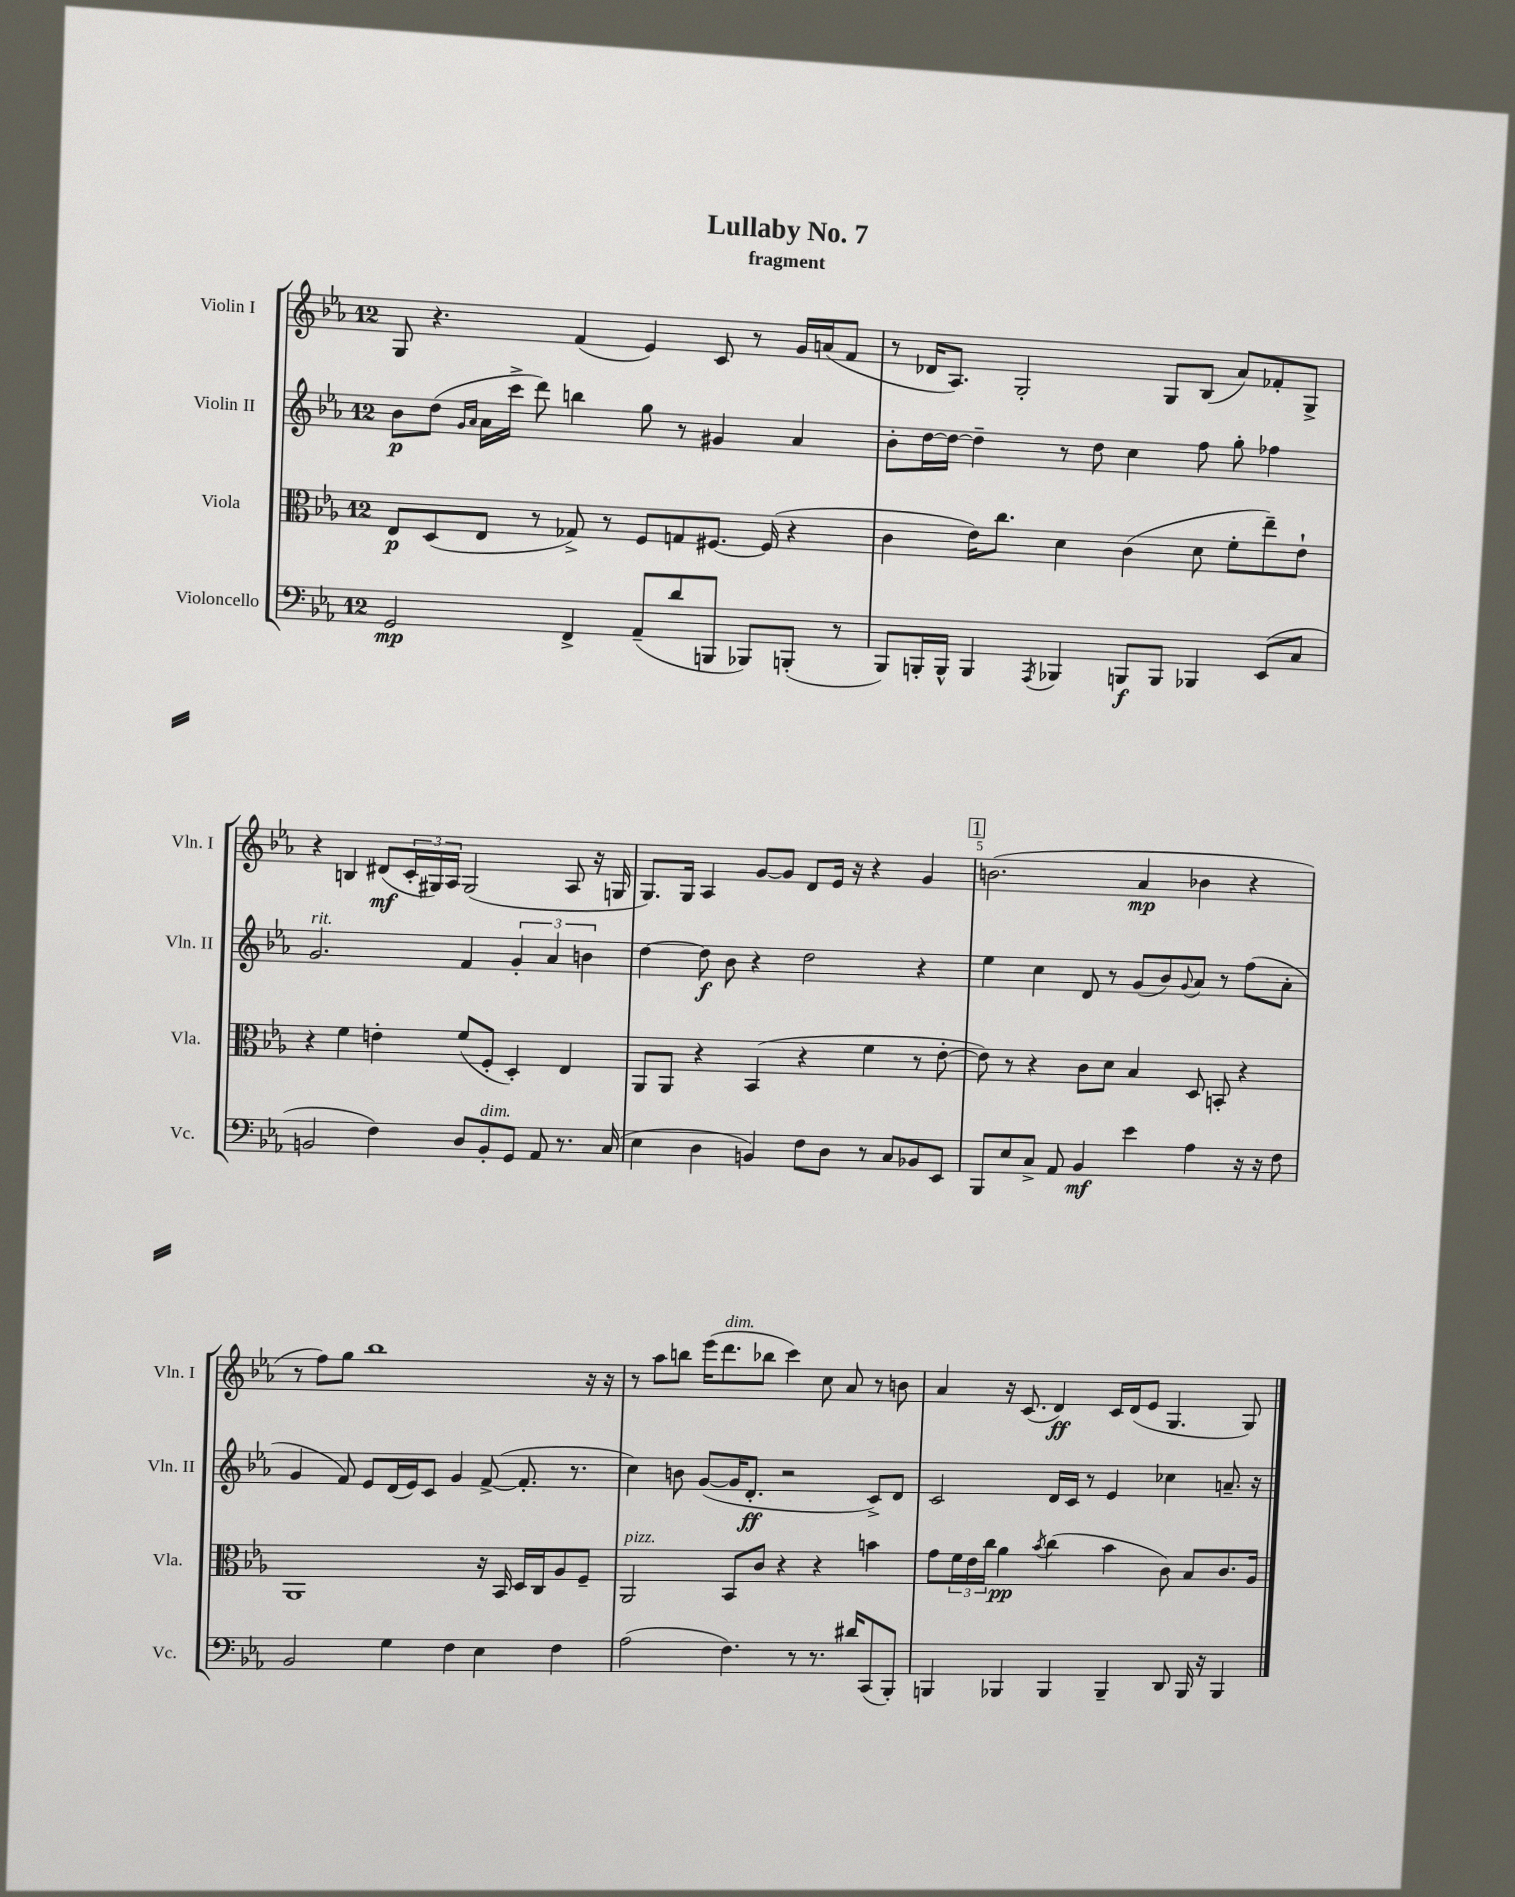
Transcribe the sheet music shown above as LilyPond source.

\header { title = "Lullaby No. 7" subtitle = "fragment" }
<<
\new StaffGroup <<
\new Staff = "s0" \with { instrumentName = "Violin I" shortInstrumentName = "Vln. I" } {
    \clef treble \key ees \major \once \override Staff.TimeSignature.style = #'single-digit \time 12/8
    g8 r4. f'4( ees'4) c'8 r8 g'16 a'16( f'8 |
    r8 des'16 aes8.) g2-. g8 bes8( aes'8) fes'8-. g8-> |
    r4 b4 dis'8\mf( \tuplet 3/2 { c'16-. gis16) aes16 } gis2( aes8 r16 g16 |
    g8.) g16 aes4 g'8~ g'8 d'8 ees'16 r16 r4 g'4 |
    \mark \markup { \box "1" } b'2.( aes'4\mp bes'4 r4 |
    r8 f''8) g''8 bes''1 r16 r16 |
    r8 aes''8 b''8 ees'''16( d'''8.^\markup { \italic "dim." } bes''8 c'''4) c''8 aes'8 r8 b'8 |
    aes'4 r16 c'8.( d'4\ff) c'16 d'16( ees'8 g4. g8) \bar "|." |
}
\new Staff = "s1" \with { instrumentName = "Violin II" shortInstrumentName = "Vln. II" } {
    \clef treble \key ees \major \once \override Staff.TimeSignature.style = #'single-digit \time 12/8
    bes'8\p d''8( \grace { g'16 aes'16 } aes'16 c'''16-> d'''8) b''4 g''8 r8 gis'4 aes'4 |
    bes'8-. d''16~ d''16~ d''4-- r8 d''8 c''4 f''8 g''8-. fes''4 |
    g'2.^\markup { \italic "rit." } f'4 \tuplet 3/2 { g'4-. aes'4 b'4 } |
    d''4~ d''8\f bes'8 r4 d''2 r4 |
    \mark \markup { \box "1" } ees''4 c''4 d'8 r8 g'8( bes'8) \appoggiatura { g'8 } aes'8 r8 f''8( aes'8-. |
    g'4 f'8) ees'8 d'16( ees'16) c'8 g'4 f'8~->( f'8.-. r8. |
    c''4) b'8 g'8~( g'16 d'8.-.\ff r2 c'8->) d'8 |
    c'2 d'16 c'16 r8 ees'4 ces''4 a'8.-- r16 \bar "|." |
}
\new Staff = "s2" \with { instrumentName = "Viola" shortInstrumentName = "Vla." } {
    \clef alto \key ees \major \once \override Staff.TimeSignature.style = #'single-digit \time 12/8
    ees8\p d8( ees8 r8 ges8->) r8 f8 g8 fis8.~ fis16( r4 |
    c'4 ees'16) c''8. d'4 c'4( d'8 f'8-. ees''8--) ees'8-! |
    r4 f'4 e'4-. f'8( f8-. d4-.) ees4 |
    aes,8 aes,8 r4 bes,4( r4 f'4 r8 ees'8~-. |
    \mark \markup { \box "1" } ees'8) r8 r4 c'8 d'8 bes4 d8 b,8-. r4 |
    aes,1 r16 bes,16 d16 c16 aes8 f8-- |
    aes,2^\markup { \italic "pizz." } bes,8 c'8 r4 r4 b'4 |
    g'8 \tuplet 3/2 { f'16 ees'16 c''16 } aes'4\pp \acciaccatura { bes'8 } c''4( bes'4 c'8) bes8 c'8. aes16 \bar "|." |
}
\new Staff = "s3" \with { instrumentName = "Violoncello" shortInstrumentName = "Vc." } {
    \clef bass \key ees \major \once \override Staff.TimeSignature.style = #'single-digit \time 12/8
    g,2\mp f,4-> aes,8--( d'8 b,,8 bes,,8) b,,8-.( r8 |
    bes,,8) b,,16-. b,,16-^ b,,4 \acciaccatura { aes,,8 } bes,,4 b,,8\f b,,8 bes,,4 ees,8( c8 |
    b,2 f4) d8 b,8-.^\markup { \italic "dim." } g,8 aes,8 r8. c16( |
    ees4 d4 b,4) f8 d8 r8 c8 bes,8 ees,8 |
    \mark \markup { \box "1" } bes,,8 ees8 c8-> aes,8 bes,4\mf ees'4 aes4 r16 r16 f8 |
    bes,2 g4 f4 ees4 f4 |
    aes2( f4.) r8 r8. dis'16 c,8( bes,,8-.) |
    b,,4 bes,,4 bes,,4 bes,,4-- d,8 bes,,16 r16 bes,,4 \bar "|." |
}
>>
>>
\layout { \context { \Score \override BarNumber.break-visibility = ##(#f #t #t) barNumberVisibility = #(every-nth-bar-number-visible 5) } }
